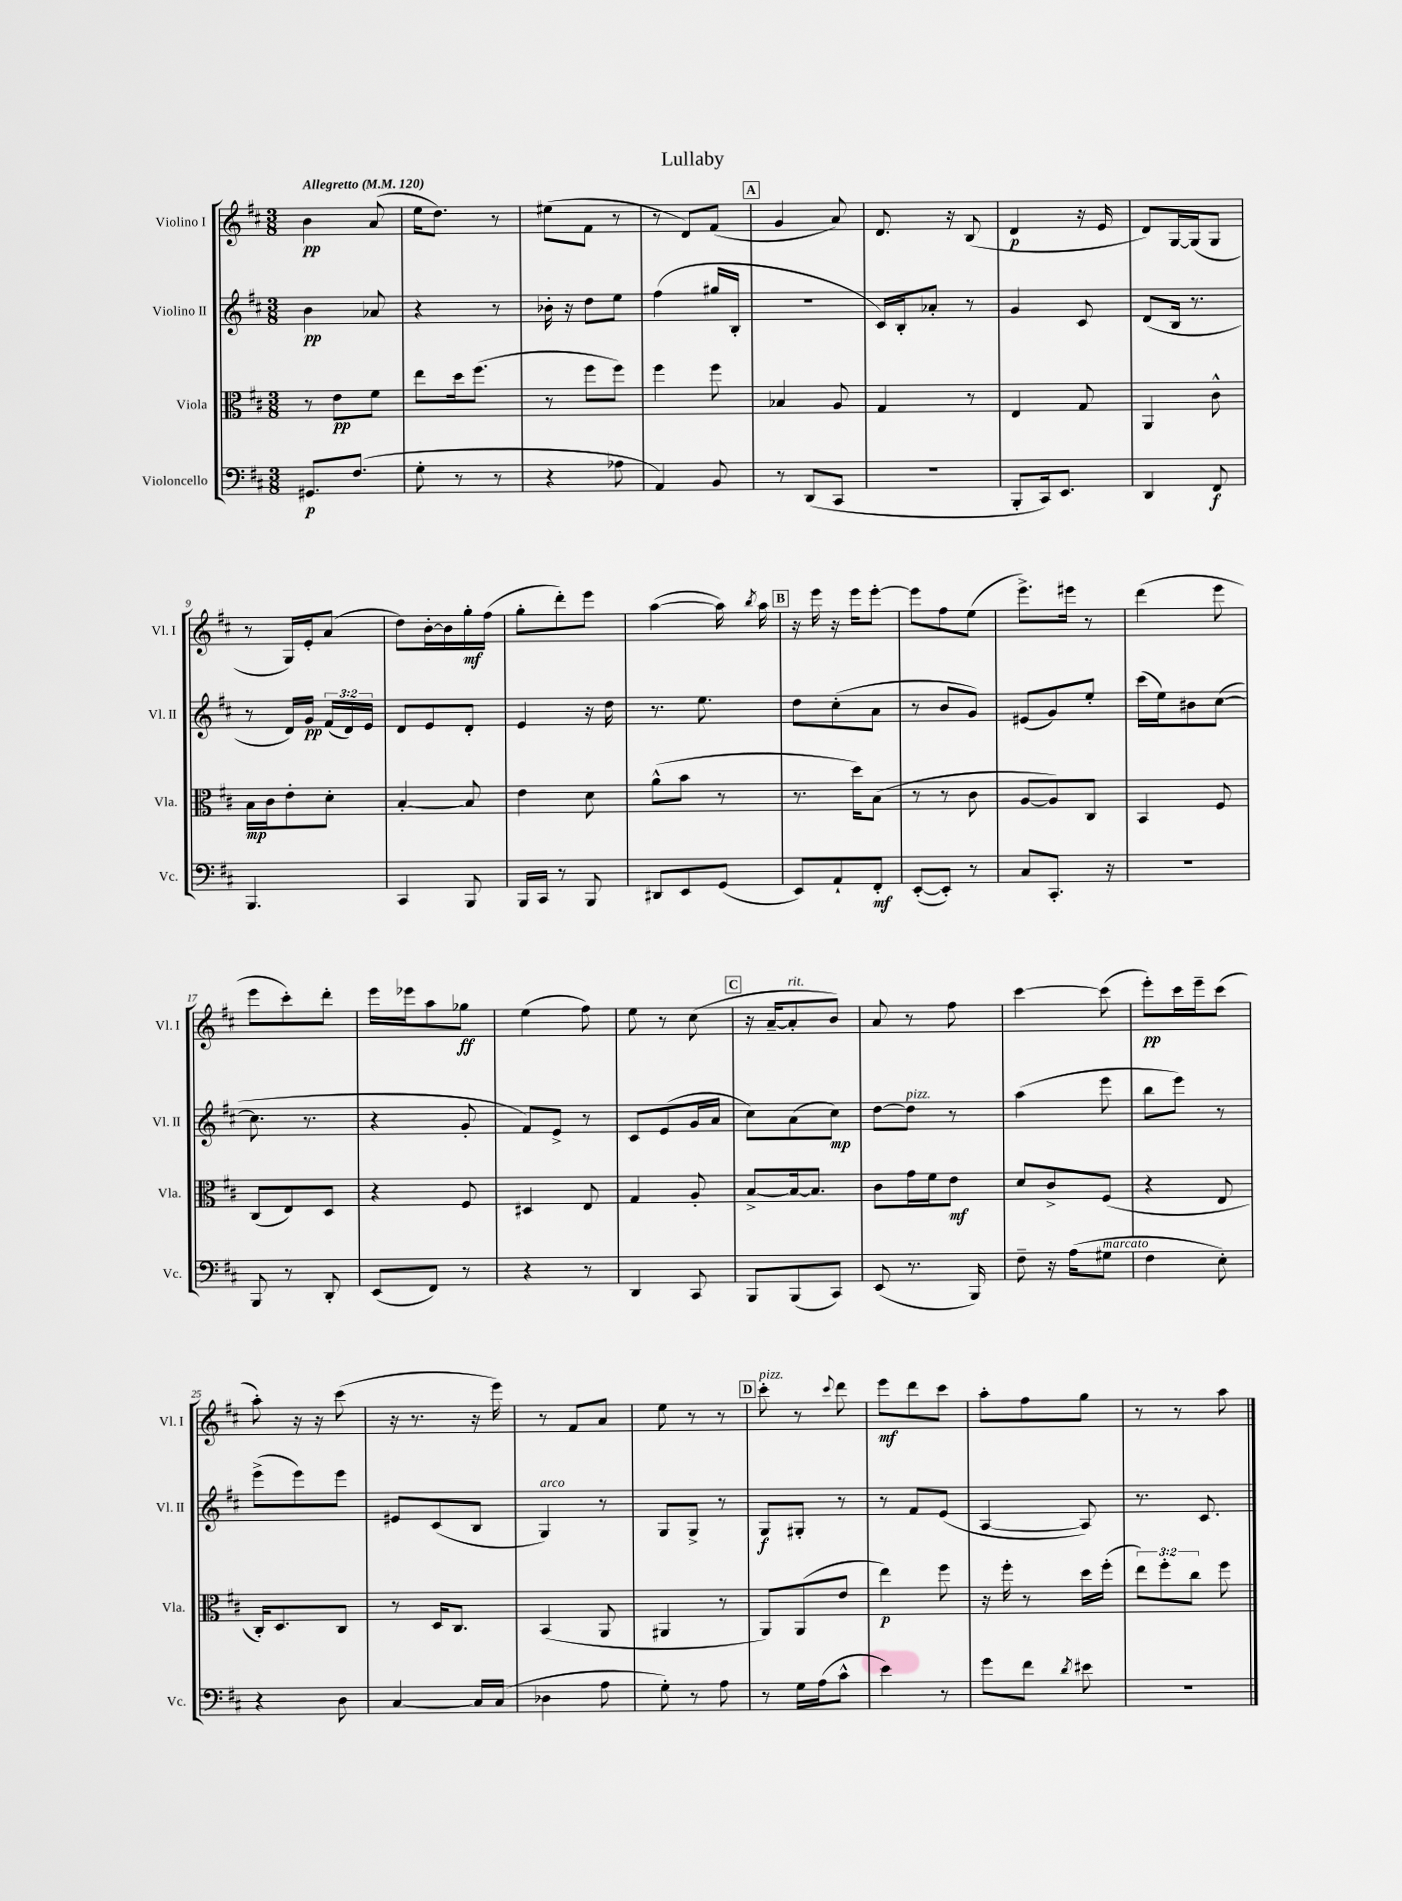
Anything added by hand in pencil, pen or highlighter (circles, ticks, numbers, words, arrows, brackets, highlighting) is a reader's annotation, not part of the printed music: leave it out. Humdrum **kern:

**kern	**kern	**kern	**kern
*staff4	*staff3	*staff2	*staff1
*clefF4	*clefC3	*clefG2	*clefG2
*k[f#c#]	*k[f#c#]	*k[f#c#]	*k[f#c#]
*M3/8	*M3/8	*M3/8	*M3/8
*MM120	*MM120	*MM120	*MM120
8.GG#	8r	4b	4b
.	8e	.	.
(8.F#	.	.	.
.	8f#	8a-	(8a
=	=	=	=
8G'	8ee	4r	16ee
.	.	.	8.dd)
8r	16dd	.	.
.	(8.ff#	.	.
8r	.	8r	8r
=	=	=	=
4r	8r	16b-'	(8ee#
.	.	16r	.
.	8ff#	8dd	8f#
8A-	8ff#)	8ee	8r
=	=	=	=
4AA)	4ff#	(4ff#	8r
.	.	.	8d)
8BB	8ff#	16gg#	(8f#
.	.	16B'	.
=	=	=	=
8r	4B-	4.r	4g
(8DD	.	.	.
8CC#	8A	.	8a)
=	=	=	=
4.r	4G	16c#)	8.d
.	.	16B'	.
.	.	8a-'	.
.	.	.	16r
.	8r	8r	(8B
=	=	=	=
8BBB'	4E	4g	4d
16CC#)	.	.	.
8.EE	.	.	.
.	8G	8c#	16r
.	.	.	16e
=	=	=	=
4DD	4AA	(8d	8d)
.	.	16B	[16G
.	.	8.r	(16G]
8FF#	8c#^^	.	8G
=	=	=	=
4.BBB	16B	8r	8r
.	16c#	.	.
.	8e'	16d)	16G)
.	.	16g	16e'
.	8d'	(24f#	(8a
.	.	24d)	.
.	.	24e	.
=	=	=	=
4CC#	[4B'	8d	8dd)
.	.	8e	[16b'
.	.	.	16b]
8BBB	8B]	8d'	16gg'
.	.	.	(16ff#
=	=	=	=
16BBB	4e	4e	8gg'
16CC#	.	.	.
8r	.	.	8ddd')
8BBB	8d	16r	8eee
.	.	16dd	.
=	=	=	=
8DD#	(8a^^	8.r	([4aa
8EE	8b	.	.
.	.	8.ee	.
(8GG	8r	.	16aa])
.	.	.	8qbb
.	.	.	16aa
=	=	=	=
8EE)	8.r	8dd	16r
.	.	.	16eee
8AA`	.	(8cc#'	16r
.	16dd)	.	16eee
8FF#'	(8B	8a	[8eee'
=	=	=	=
([8EE'	8r	8r	8eee]
8EE'])	8r	8b	8ff#
8r	8c#	8g)	(8ee
=	=	=	=
8C#	[8A	(8e#	8.eee^)
8.CC#'	8A])	8g)	.
.	.	.	16eee#
.	8C#	8ee'	8r
16r	.	.	.
=	=	=	=
4.r	4BB	(16ccc#	(4ddd
.	.	16ee)	.
.	.	8b#	.
.	8F#	([8cc#	8eee
=	=	=	=
8BBB	(8C#	8.cc#]	8eee
8r	8E)	.	8ccc#')
.	.	8.r	.
8DD'	8D	.	8ddd'
=	=	=	=
(8EE	4r	4r	16eee
.	.	.	16eee-
8FF#)	.	.	8aa
8r	8F#	8g'	8gg-
=	=	=	=
4r	4D#	8f#)	(4ee
.	.	8e^	.
8r	8E	8r	8ff#)
=	=	=	=
4DD	4G	8c#	8ee
.	.	(8e	8r
8CC#	8A'	16g	(8cc#
.	.	16a	.
=	=	=	=
8BBB	[8B^	8cc#)	16r
.	.	.	[16a~
(8BBB	16B_	(8a	8a']
.	8.B]	.	.
8CC#)	.	8cc#)	8b)
=	=	=	=
(8EE	8c#	[8dd	8a
8.r	16g	8dd]	8r
.	16f#	.	.
.	8e	8r	8ff#
16BBB)	.	.	.
=	=	=	=
8F#~	8d	(4aa	[4ccc#
16r	8c#^	.	.
(16A	.	.	.
8G#	(8F#	8eee	(8ccc#]
=	=	=	=
4F#	4r	8bb	8eee')
.	.	8eee)	16ccc#
.	.	.	16eee~
8E')	8E	8r	(8ccc#
=	=	=	=
4r	16C#')	(8eee^	8aa')
.	8.D	.	.
.	.	8eee)	16r
.	.	.	16r
8D	8C#	8eee	(8ccc#
=	=	=	=
[4C#	8r	8e#	16r
.	.	.	8.r
.	16D	(8c#	.
.	8.C#	.	.
16C#]	.	8B	16r
(16C#	.	.	16eee)
=	=	=	=
4D-	(4BB	4G)	8r
.	.	.	8f#
8A	8AA	8r	8a
=	=	=	=
8G')	4AA#	8G	8ee
8r	.	8G^	8r
8A	8r	8r	8r
=	=	=	=
8r	8AA)	8G	8ccc#'
16G	(8AA	8G#'	8r
(16A	.	.	.
.	.	.	8qqccc#
8c#^^	8e	8r	8ddd
=	=	=	=
4e)	4ee)	8r	8eee
.	.	8f#	8ddd
8r	8ff#	(8e	8ccc#
=	=	=	=
8g	16r	[4A	8aa'
.	16ff#'	.	.
8f#	8r	.	8ff#
8qd	.	.	.
8e#	16dd	8A])	8gg
.	(16ff#'	.	.
=	=	=	=
4.r	12ee)	8.r	8r
.	12ff#'	.	.
.	.	.	8r
.	12cc#	.	.
.	.	8.c#	.
.	8ff#	.	8aa
==	==	==	==
*-	*-	*-	*-
